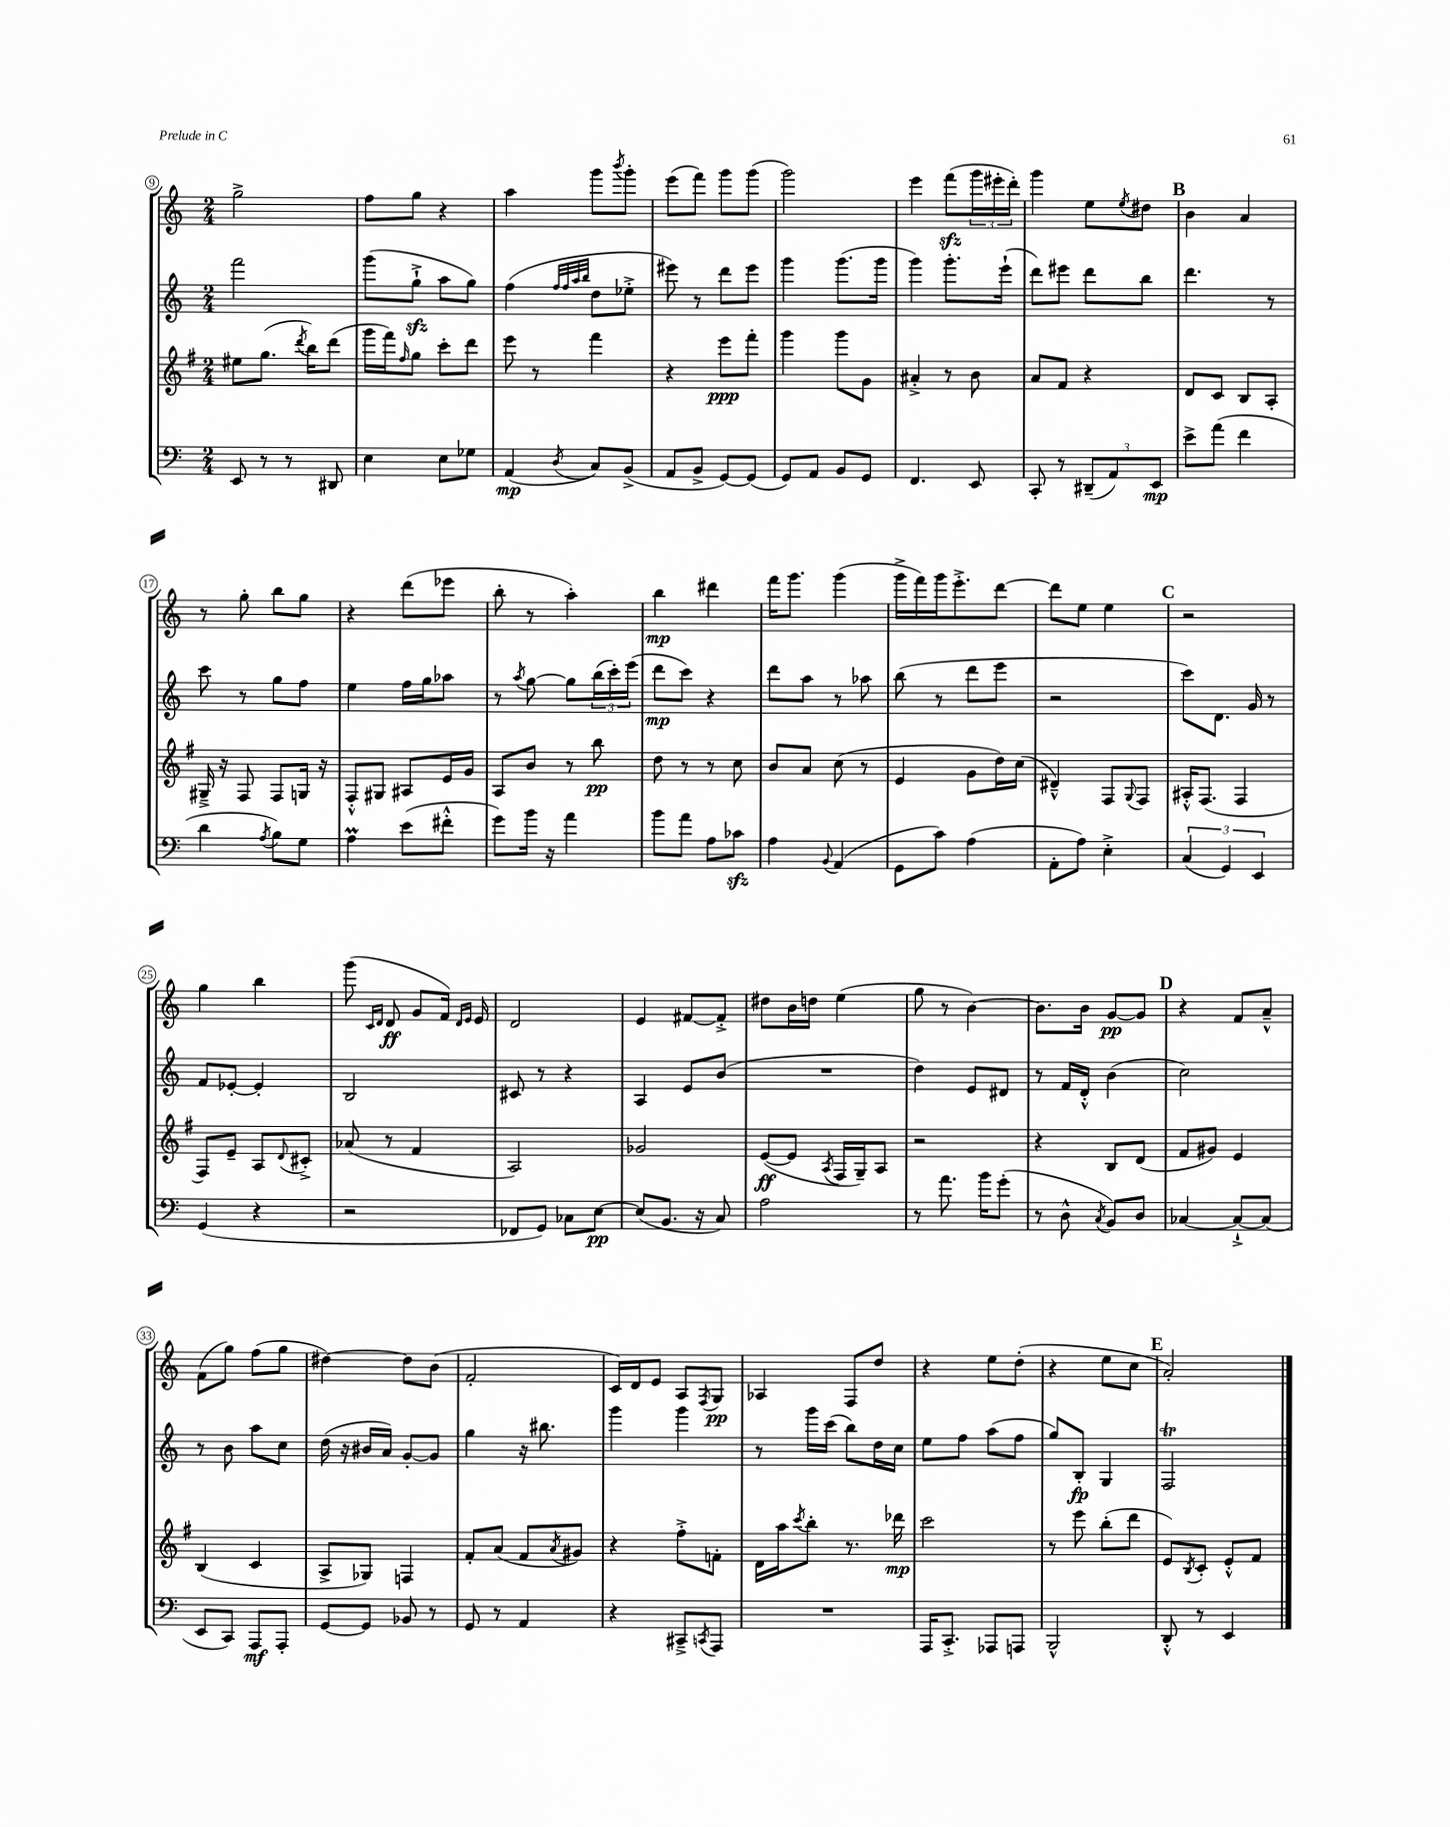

**kern	**kern	**kern	**kern
*staff4	*staff3	*staff2	*staff1
*clefF4	*clefG2	*clefG2	*clefG2
*k[]	*k[f#]	*k[]	*k[]
*M2/4	*M2/4	*M2/4	*M2/4
8EE	8ee#	2fff	2gg^
8r	(8.gg	.	.
8r	.	.	.
.	8qddd	.	.
.	16bb)	.	.
8DD#	(8ddd	.	.
=	=	=	=
4E	16ggg	(8ggg	8ff
.	16fff#)	.	.
.	16qqff#	.	.
.	8gg	8gg`^	8gg
8E	8ccc'	8aa	4r
8G-	8ddd	8gg)	.
=	=	=	=
(4AA	8eee	(4ff	4aa
.	8r	.	.
.	.	32qqff	.
.	.	32qqff	.
.	.	32qqaa	.
8qD	.	32qqbb	.
8C)	4fff#	8dd	8ggg
.	.	.	8qbbb
(8BB^	.	8ee-'^	8ggg'
=	=	=	=
8AA	4r	8eee#)	(8eee
8BB^	.	8r	8fff)
[8GG)	8eee	8ddd	8ggg
(8GG]	8fff#'	8eee#	(8ggg
=	=	=	=
8GG)	4ggg	4ggg	2ggg)
8AA	.	.	.
8BB	8ggg	(8.ggg	.
8GG	8g	.	.
.	.	16ggg	.
=	=	=	=
4.FF	4a#'^	4ggg)	4eee
.	8r	8.ggg'	(8fff
8EE	8b	.	24ggg
.	.	.	24eee#'
.	.	(16eee`	.
.	.	.	24ddd')
=	=	=	=
8CC'	8a	8ddd)	4ggg
8r	8f#	8eee#	.
(12DD#~	4r	8ddd	8ee
12AA)	.	.	.
.	.	.	8qee
.	.	8bb	8dd#
12EE	.	.	.
=	=	=	=
8e^	8d	4.ddd	4b
(8a	8c	.	.
4f	8B	.	4a
.	8A'	8r	.
=	=	=	=
4d	16G#~^	8ccc	8r
.	16r	.	.
.	8F#	8r	8gg'
8qA	.	.	.
8B)	8F#	8gg	8bb
8G	16G	8ff	8gg
.	16r	.	.
=	=	=	=
4A	8F#'^^	4ee	4r
.	8G#	.	.
(8e	8A#	16ff	(8ddd
.	.	16gg	.
8f#'^^	16e	8aa-	8eee-
.	16g	.	.
=	=	=	=
8g)	8A	8r	8bb'
.	.	8qaa	.
16b	8b	[8gg	8r
16r	.	.	.
4a	8r	8gg]	4aa')
.	8bb	(24bb	.
.	.	24ccc')	.
.	.	(24eee	.
=	=	=	=
8b	8dd	8ddd	4bb
8a	8r	8ccc)	.
8A	8r	4r	4ddd#
8c-	8cc	.	.
=	=	=	=
4A	8b	8ddd	16fff
.	.	.	8.ggg
.	8a	8aa	.
8qqBB	.	.	.
(4AA	(8cc	8r	(4ggg
.	8r	8aa-	.
=	=	=	=
8GG	4e	(8bb	16ggg^
.	.	.	16fff)
8c)	.	8r	16ggg
.	.	.	8.eee'^
(4A	8g	8ddd	.
.	16dd)	8eee	[8ddd
.	(16cc	.	.
=	=	=	=
8AA'	4d#~^^)	2r	8ddd]
8A)	.	.	8ee
4E'^	8F#	.	4ee
.	8qqG	.	.
.	8F#	.	.
=	=	=	=
(6C	16A#'^^	8ccc)	2r
.	(8.F#	.	.
.	.	8.d	.
6GG)	.	.	.
.	4F#	.	.
.	.	16g	.
6EE	.	.	.
.	.	8r	.
=	=	=	=
(4GG	8F#)	8f	4gg
.	8e~	[8e-'	.
4r	8A	4e-']	4bb
.	8qqd	.	.
.	8c#'^	.	.
=	=	=	=
2r	(8a-	2B	(8ggg
.	.	.	16qqc
.	.	.	16qqd
.	8r	.	8d
.	4f#	.	8g
.	.	.	16f)
.	.	.	16qqd
.	.	.	16qqe
.	.	.	16e
=	=	=	=
8FF-	2A)	8c#	2d
8GG)	.	8r	.
8C-	.	4r	.
[8E	.	.	.
=	=	=	=
(8E]	2g-	4A	4e
8.BB	.	.	.
.	.	8e	[8f#
16r	.	.	.
8C)	.	(8b	8f#'^]
=	=	=	=
2A	([8e	2r	8dd#
.	8e]	.	16b
.	.	.	16dd
.	8qA	.	.
.	16F#	.	(4ee
.	16G~)	.	.
.	8A	.	.
=	=	=	=
8r	2r	4dd)	8gg
8.a	.	.	8r
.	.	8e	[4b)
16b	.	.	.
(8g'	.	8d#	.
=	=	=	=
8r	4r	8r	8.b]
8D^^	.	16f	.
.	.	16d'^^	16b
8qC	.	.	.
8BB)	8B	(4b	[8g
8D	(8d	.	8g]
=	=	=	=
[4C-	8f#	2cc)	4r
.	8g#)	.	.
8C-`^_	4e	.	8f
(8C-]	.	.	8a~^^
=	=	=	=
8EE	(4B	8r	(8f
8CC)	.	8b	8gg)
8AAA	4c	8aa	(8ff
8AAA'	.	8cc	8gg
=	=	=	=
[8GG	8A^	(16dd	[4dd#)
.	.	16r	.
8GG]	8G-)	16b#	.
.	.	16a)	.
8BB-	4F	[8g'	8dd#]
8r	.	8g]	(8b
=	=	=	=
8GG	8f#'	4gg	2f'
8r	(8a	.	.
4AA	8f#	16r	.
.	.	8.bb#	.
.	8qa	.	.
.	8g#)	.	.
=	=	=	=
4r	4r	4ggg	16c)
.	.	.	16d
.	.	.	8e
8CC#~^	8ff#'^	4ggg	8A
8qCC	.	.	8qF
8AAA	8f'	.	8G
=	=	=	=
2r	16d	8r	4A-
.	16aa	.	.
.	8qccc	.	.
.	8bb'	16ggg	.
.	.	(16ccc	.
.	8.r	8bb)	8F
.	.	16dd	8dd
.	16ddd-	16cc	.
=	=	=	=
16AAA	2ccc	8ee	4r
8.CC'^	.	.	.
.	.	8ff	.
8AAA-	.	(8aa	8ee
8AAA	.	8ff	(8dd'
=	=	=	=
2BBB^^	8r	8gg)	4r
.	8eee	8B'	.
.	(8bb'	4G	8ee
.	8ddd	.	8cc
=	=	=	=
8DD'^^	8e)	2F	2a')
.	8qB	.	.
8r	8c'	.	.
4EE	8e'^^	.	.
.	8f#	.	.
==	==	==	==
*-	*-	*-	*-
